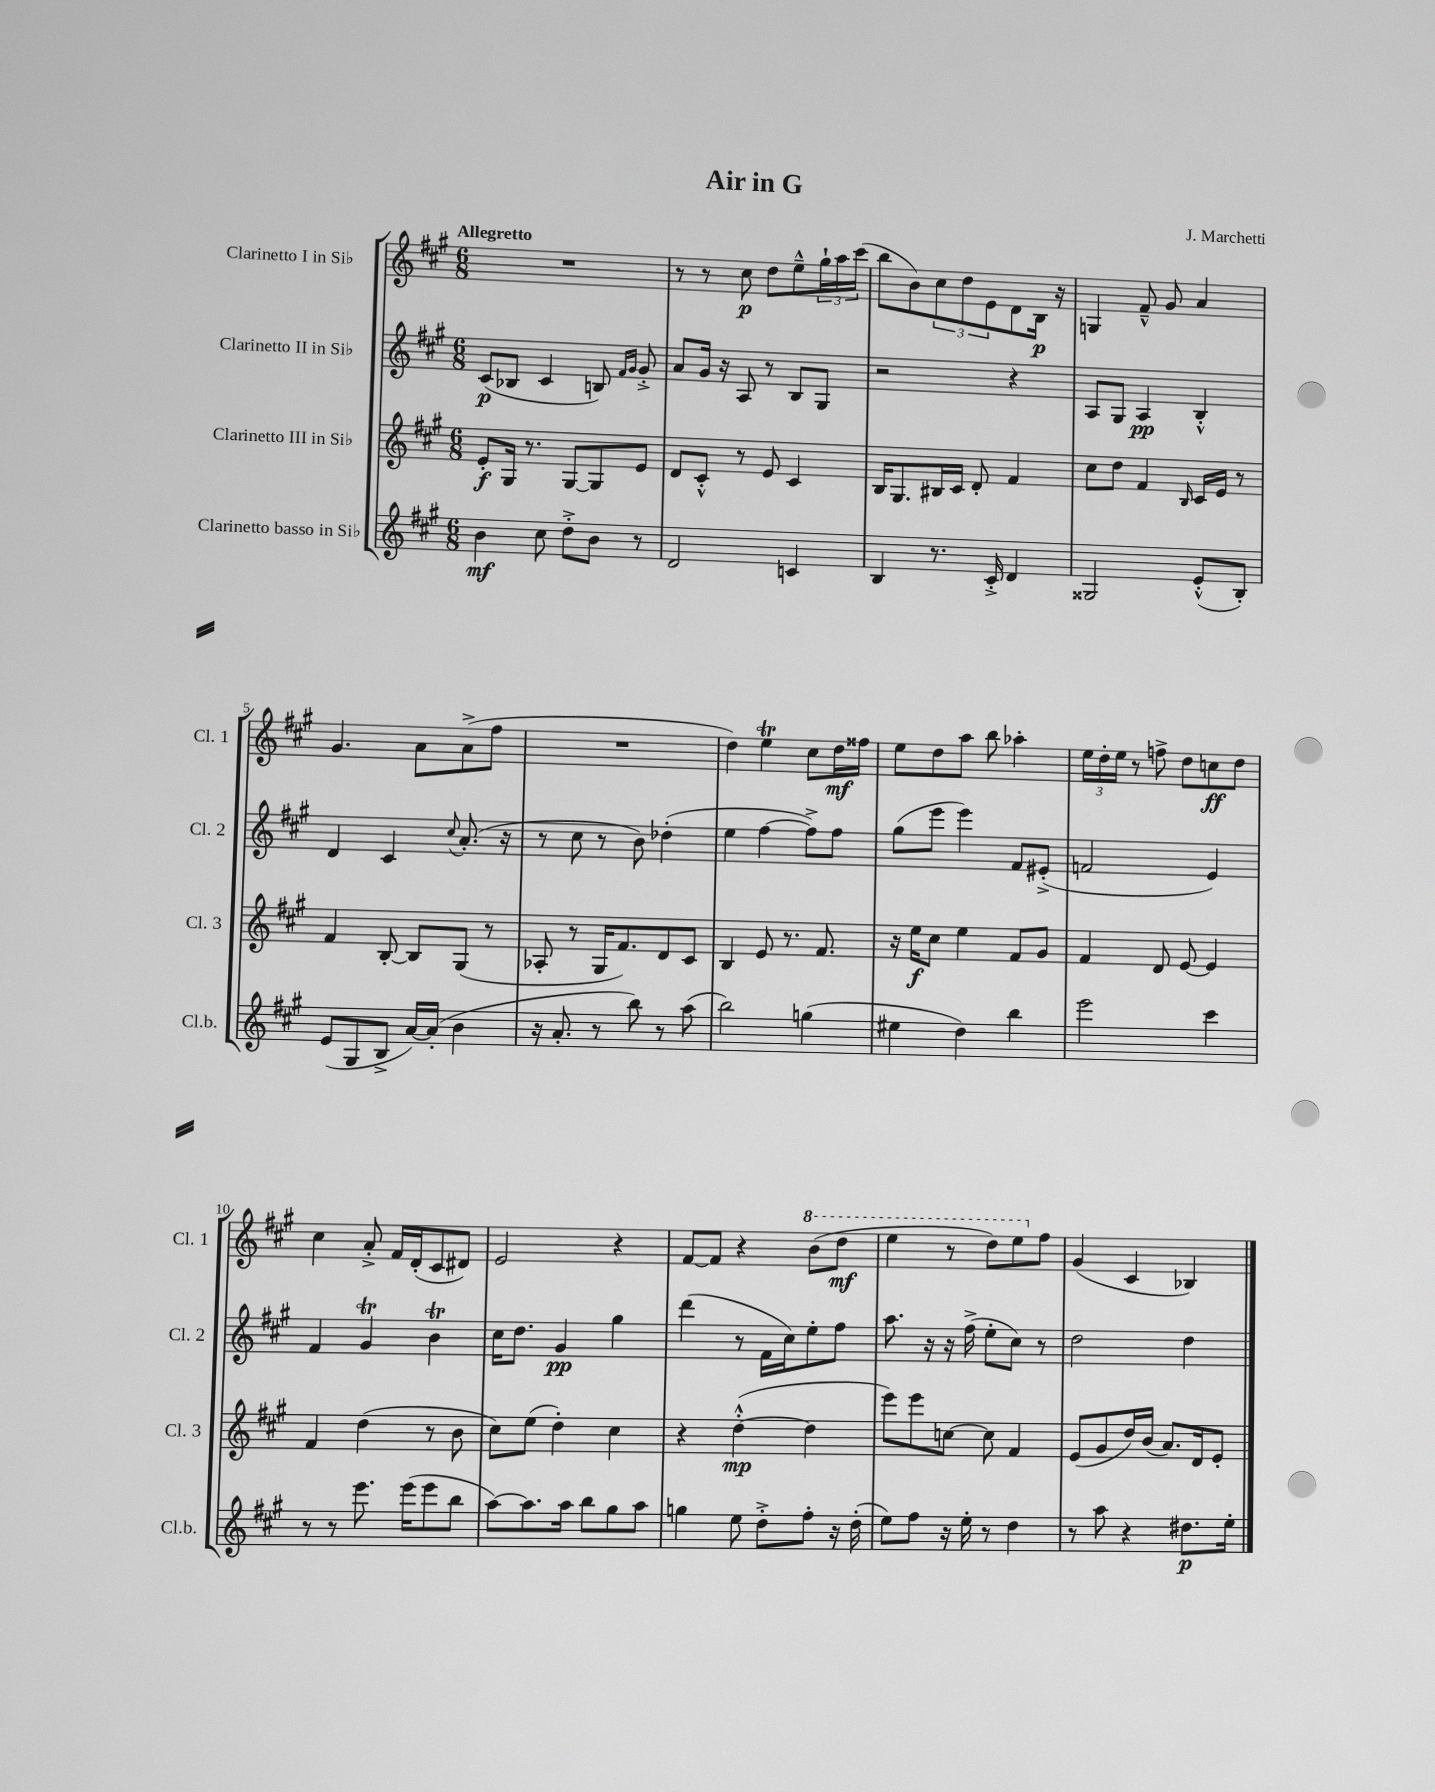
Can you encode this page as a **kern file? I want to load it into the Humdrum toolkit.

**kern	**dynam	**kern	**dynam	**kern	**dynam	**kern	**dynam
*part4	*part4	*part3	*part3	*part2	*part2	*part1	*part1
*staff4	*staff4	*staff3	*staff3	*staff2	*staff2	*staff1	*staff1
*I"Clarinetto basso in Si♭	*	*I"Clarinetto III in Si♭	*	*I"Clarinetto II in Si♭	*	*I"Clarinetto I in Si♭	*
*I'Cl.b.	*	*I'Cl. 3	*	*I'Cl. 2	*	*I'Cl. 1	*
*clefG2	*	*clefG2	*	*clefG2	*	*clefG2	*
*k[f#c#g#]	*	*k[f#c#g#]	*	*k[f#c#g#]	*	*k[f#c#g#]	*
*M6/8	*	*M6/8	*	*M6/8	*	*M6/8	*
=1	=1	=1	=1	=1	=1	=1	=1
!	!	!	!	!	!	!LO:TX:a:B:t=Allegretto	!
4b\	mf	8e'/L	f	(8c#/L	p	2.r	.
.	.	16G#/Jk	.	8B-X/J	.	.	.
.	.	8.r	.	.	.	.	.
8cc#\	.	.	.	4c#/	.	.	.
8dd'^\L	.	[8G#/L	.	.	.	.	.
8b\J	.	8G#/]	.	8Bn/)	.	.	.
.	.	.	.	16qqf#/LL	.	.	.
.	.	.	.	16qqg#/JJ	.	.	.
8r	.	8e/J	.	8g#'^/	.	.	.
=2	=2	=2	=2	=2	=2	=2	=2
2d/	.	8d/L	.	8a/L	.	8r	.
.	.	8c#'^^/J	.	16g#/Jk	.	8r	.
.	.	.	.	16r	.	.	.
.	.	8r	.	8A/	.	8cc#\	p
.	.	8e/	.	8r	.	8dd\L	.
4cn/	.	4c#/	.	8B/L	.	8ee~^^\	.
.	.	.	.	8G#/J	.	24gg#`\L	.
.	.	.	.	.	.	24aa\	.
.	.	.	.	.	.	(24ccc#\JJ	.
=3	=3	=3	=3	=3	=3	=3	=3
4B/	.	16B/KL	.	2r	.	8bb\L	.
.	.	8.G#/	.	.	.	.	.
.	.	.	.	.	.	8b\)	.
8.r	.	16B#X/L	.	.	.	12cc#\	.
.	.	16c#/JJ	.	.	.	.	.
.	.	.	.	.	.	12dd\	.
.	.	8d'/	.	.	.	.	.
.	.	.	.	.	.	12e\	.
16c#'^/	.	.	.	.	.	.	.
4d/	.	4f#/	.	4r	.	8d\	.
.	.	.	.	.	.	16B\Jk	p
.	.	.	.	.	.	16r	.
=4	=4	=4	=4	=4	=4	=4	=4
2G##X/	.	8cc#\L	.	8A/L	.	4Gn/	.
.	.	8dd\J	.	8G#/J	.	.	.
.	.	4f#/	.	4A/	pp	8f#~^^/	.
.	.	.	.	.	.	8g#/	.
.	.	16qqB/	.	.	.	.	.
(8e'^^/L	.	16c#/LL	.	4B'^^/	.	4a/	.
.	.	16e/JJ	.	.	.	.	.
8B'/J)	.	8r	.	.	.	.	.
!!LO:LB:g=z
=5	=5	=5	=5	=5	=5	=5	=5
(8e/L	.	4f#/	.	4d/	.	4.g#/	.
8G#/	.	.	.	.	.	.	.
8B^/J	.	[8B'/	.	4c#/	.	.	.
[16a/LL)	.	8B/L]	.	.	.	8a\L	.
(16a'/JJ]	.	.	.	.	.	.	.
.	.	.	.	8qqcc#/	.	.	.
4b\	.	(8G#/J	.	(8.a'/	.	(8a^\	.
.	.	8r	.	.	.	8ff#\J	.
.	.	.	.	16r	.	.	.
=6	=6	=6	=6	=6	=6	=6	=6
16r	.	8A-X'/	.	8r	.	2.r	.
8.a'/	.	.	.	.	.	.	.
.	.	8r	.	8cc#\	.	.	.
8r	.	16G#/KL	.	8r	.	.	.
.	.	8.f#/)	.	.	.	.	.
8bb\)	.	.	.	8b\)	.	.	.
8r	.	8d/	.	(4dd-X'\	.	.	.
(8aa\	.	8c#/J	.	.	.	.	.
=7	=7	=7	=7	=7	=7	=7	=7
2bb\)	.	4B/	.	4ee\	.	4dd\)	.
.	.	8e/	.	[4ff#\	.	4eeT\	.
.	.	8.r	.	.	.	.	.
(4ggn\	.	.	.	8ff#^\L])	.	8cc#\L	.
.	.	8.f#/	.	.	.	.	.
.	.	.	.	8ff#\J	.	16dd\L	mf
.	.	.	.	.	.	16ff##X\JJ	.
=8	=8	=8	=8	=8	=8	=8	=8
4ee#X\	.	16r	.	(8gg#\L	.	8ee\L	.
.	.	16ee\KL	f	.	.	.	.
.	.	8cc#\J	.	8eee\J	.	8dd\	.
4dd\)	.	4ee\	.	4eee\)	.	8aa\J	.
.	.	.	.	.	.	8bb\	.
4bb\	.	8f#/L	.	8f#/L	.	4aa-X'\	.
.	.	8g#/J	.	(8e#X'^/J	.	.	.
=9	=9	=9	=9	=9	=9	=9	=9
2eee\	.	4f#/	.	2fn/	.	24ee\LL	.
.	.	.	.	.	.	24dd'\	.
.	.	.	.	.	.	24ee\JJ	.
.	.	.	.	.	.	8r	.
.	.	8d/	.	.	.	8ffn^\	.
.	.	[8e/	.	.	.	8dd\L	.
4ccc#\	.	4e/]	.	4e/)	.	8ccn\	ff
.	.	.	.	.	.	8dd\J	.
!!LO:LB:g=z
=10	=10	=10	=10	=10	=10	=10	=10
8r	.	4f#/	.	4f#/	.	4cc#\	.
8r	.	.	.	.	.	.	.
8.eee\	.	(4dd\	.	4g#t/	.	8a'^/	.
.	.	.	.	.	.	16f#/LL	.
(16eee\KL	.	.	.	.	.	(16d'/J	.
8eee\	.	8r	.	4bT\	.	8c#/	.
8bb\J	.	8b\	.	.	.	8d#X/J)	.
=11	=11	=11	=11	=11	=11	=11	=11
[8aa\L)	.	8cc#\L)	.	16cc#\KL	.	2e/	.
.	.	.	.	8.dd\J	.	.	.
8.aa\]	.	(8ee\J	.	.	.	.	.
.	.	4dd'\)	.	4g#/	pp	.	.
16aa\Jk	.	.	.	.	.	.	.
8bb\L	.	.	.	.	.	.	.
8gg#\	.	4cc#\	.	4gg#\	.	4r	.
8aa\J	.	.	.	.	.	.	.
=12	=12	=12	=12	=12	=12	=12	=12
4ggn\	.	4r	.	(4ddd\	.	[8f#/L	.
.	.	.	.	.	.	8f#/J]	.
8ee\	.	([4dd'^^\	mp	8r	.	4r	.
8dd'^\L	.	.	.	16f#\LL	.	.	.
.	.	.	.	16cc#\J)	.	.	.
*	*	*	*	*	*	*8va	*
8ff#'\J	.	4dd\]	.	8ee'\	.	(8bb\L	.
16r	.	.	.	8ff#\J	.	8ddd\J	mf
(16dd'\	.	.	.	.	.	.	.
=13	=13	=13	=13	=13	=13	=13	=13
8ee\L)	.	8eee\L)	.	8.aa\	.	4eee\	.
8ff#\J	.	8eee\	.	.	.	.	.
.	.	.	.	16r	.	.	.
16r	.	[8ccn\J	.	16r	.	8r	.
16ee'\	.	.	.	(16ff#^\	.	.	.
8r	.	8cc\]	.	8ee'\L	.	8ddd\L)	.
4dd\	.	4f#/	.	8cc#\J)	.	8eee\	.
*	*	*	*	*	*	*X8va	*
.	.	.	.	8r	.	8ff#\J	.
=14	=14	=14	=14	=14	=14	=14	=14
8r	.	(8e/L	.	2dd\	.	(4g#/	.
8aa\	.	8g#/	.	.	.	.	.
4r	.	16dd/L)	.	.	.	4c#/	.
.	.	(16b/JJ	.	.	.	.	.
.	.	8.a/L)	.	.	.	.	.
8.dd#X\L	p	.	.	4dd\	.	4B-X/)	.
.	.	16d/k	.	.	.	.	.
.	.	8e'/J	.	.	.	.	.
16ee'\Jk	.	.	.	.	.	.	.
==	==	==	==	==	==	==	==
*-	*-	*-	*-	*-	*-	*-	*-
